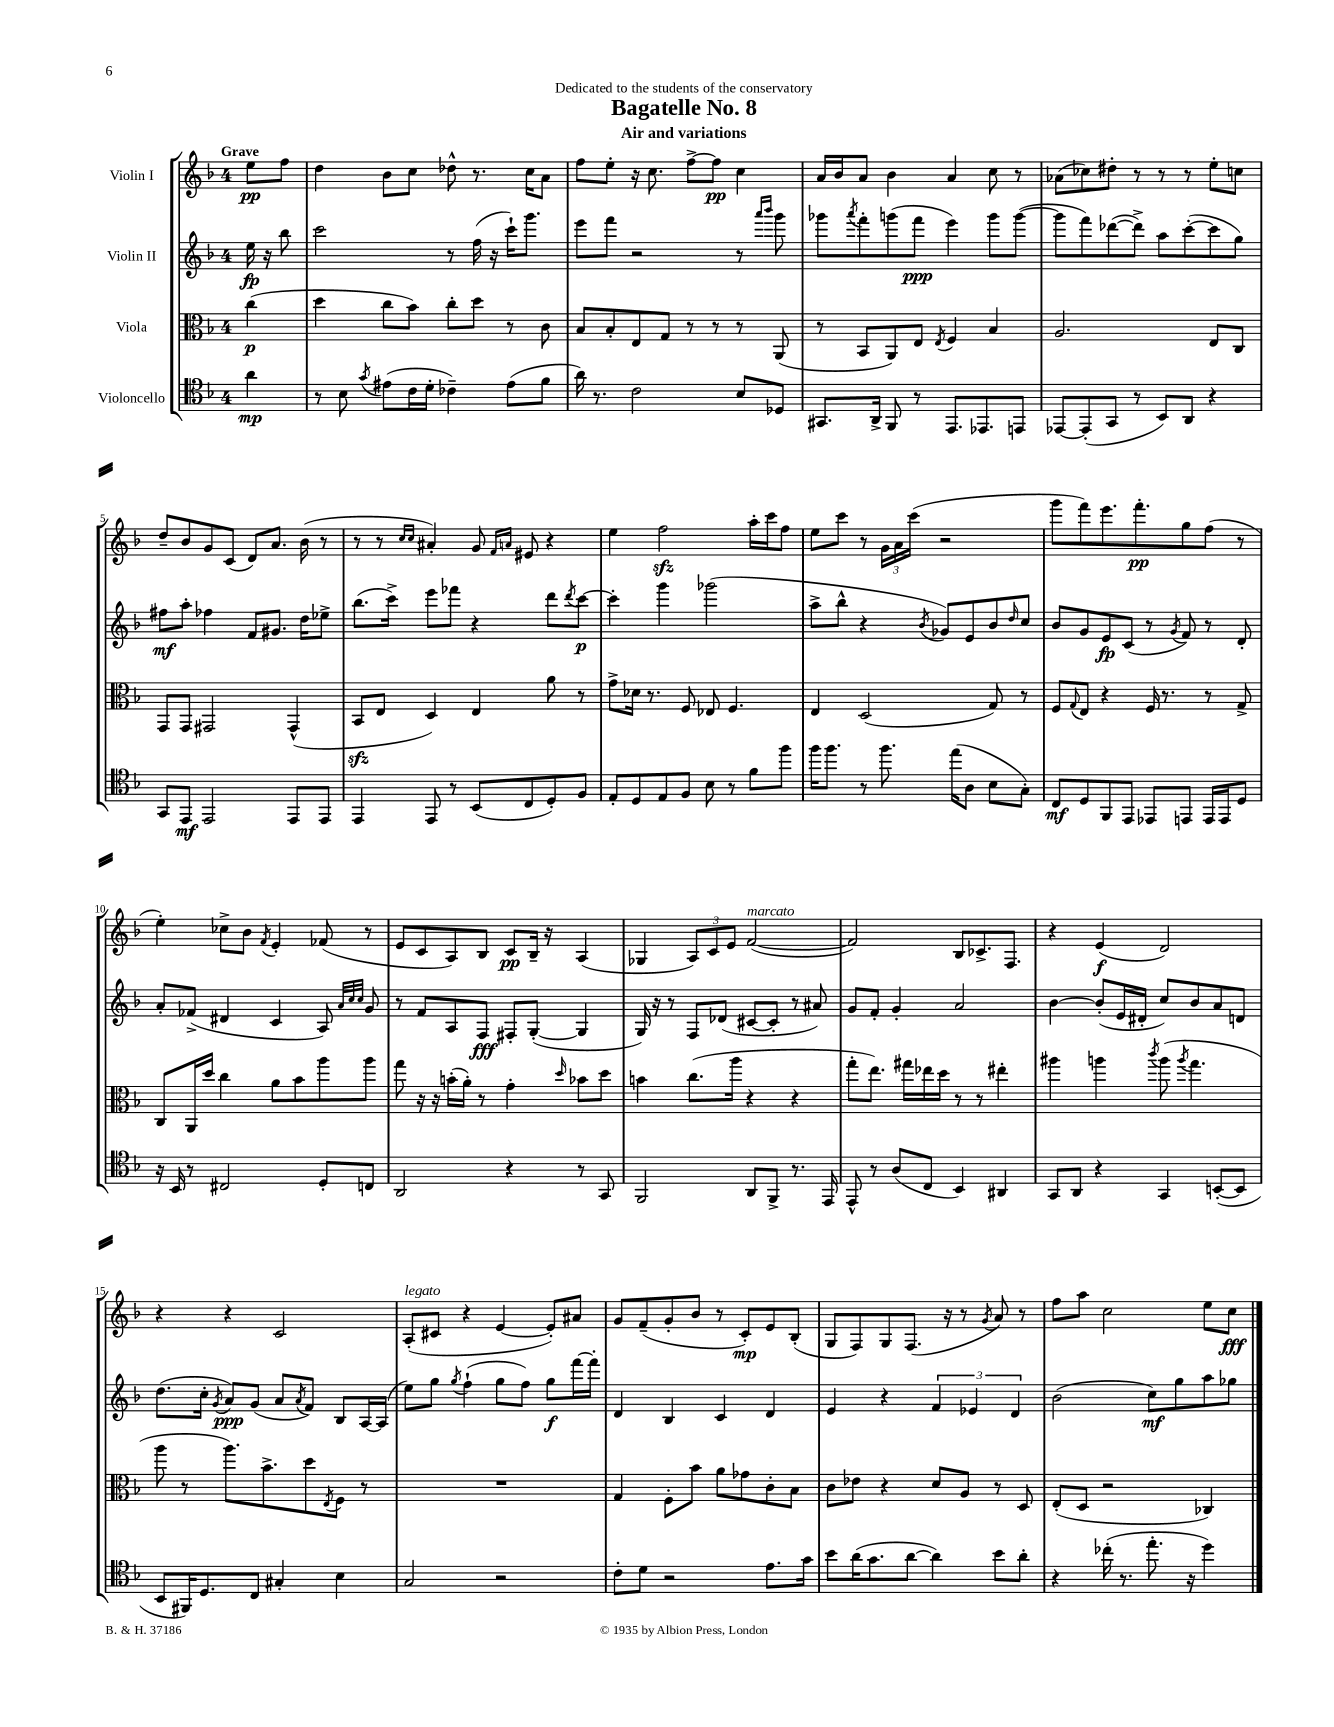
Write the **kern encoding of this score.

**kern	**kern	**kern	**kern
*staff4	*staff3	*staff2	*staff1
*clefC4	*clefC3	*clefG2	*clefG2
*k[b-]	*k[b-]	*k[b-]	*k[b-]
*M4/4	*M4/4	*M4/4	*M4/4
4a	(4cc	16ee	8ee
.	.	16r	.
.	.	8bb-	8ff
=	=	=	=
8r	4dd	2ccc	4dd
8B-	.	.	.
8qg	.	.	.
(8e#	8cc	.	8b-
16c	8b-)	.	8cc
16d'	.	.	.
4c-~)	8cc'	8r	8dd-^^
.	8dd	(16ff	8.r
.	.	16r	.
(8e#	8r	16ccc`)	.
.	.	8.ggg	16cc
8f	8c	.	8a
=	=	=	=
16a)	8B-	8eee	8ff
8.r	.	.	.
.	8B-'	8fff	8ee'
2c	8E	2r	16r
.	.	.	8.cc
.	8G	.	.
.	8r	.	[8ff^
.	8r	.	8ff]
8B-	8r	8r	4cc
.	.	16qqaaa	.
.	.	16qqbbb-	.
8D-	(8AA	8ggg	.
=	=	=	=
8.GG#	8r	8ggg-	16a
.	.	.	16b-
.	.	8qaaa	.
.	8BB-	8fff'	8a
16AA^	.	.	.
8FF	8AA)	(8ggg	4b-
8r	8E	8fff	.
.	8qE	.	.
8.EE	4F	4eee)	4a
8.EE-	.	.	.
.	4B-	8ggg	8cc
8EE	.	([8ggg	8r
=	=	=	=
[8EE-	2.A	8ggg]	(8a-
(8EE-']	.	8fff)	8cc-)
8GG	.	([8ddd-	8dd#'
8r	.	8ddd-^])	8r
8BB-)	.	8aa	8r
8AA	.	([8ccc'	8r
4r	8E	8ccc]	8ee'
.	8C	8gg)	8cc
=	=	=	=
8GG	8GG	8ff#	8dd~
8EE	8GG	8aa'	8b-
2EE	2GG#	4ff-	8g
.	.	.	(8c
.	.	8f	8d)
.	.	8.g#	8.a
8EE	(4GG#^^	.	.
.	.	16dd	(16b-
8EE	.	8ee-^	8r
=	=	=	=
4EE	8BB-	(8.bb-	8r
.	8E	.	8r
.	.	16ccc^)	.
.	.	.	16qqcc
.	.	.	16qqcc
8EE	4D)	8eee	4a#')
8r	.	8fff-	.
(8BB-	4E	4r	8g
.	.	.	16qqf
.	.	.	16qqa
8C	.	.	8e#
8D')	8a	8ddd	4r
.	.	8qddd	.
8F	8r	[8ccc	.
=	=	=	=
8E'	8g^	4ccc']	4ee
8D	16d-	.	.
.	8.r	.	.
8E	.	4ggg	2ff
8F	8F	.	.
8B-	8E-	(2ggg-	.
8r	4.F	.	.
8f	.	.	16aa'
.	.	.	16ccc
8ff	.	.	8ff
=	=	=	=
16ff	4E	8aa^	8ee
8.ff	.	.	.
.	.	8bb-^^	8ccc
8r	(2D	4r	8r
8.ff	.	.	24g
.	.	.	24a
.	.	.	(24ccc
.	.	8qb-	.
.	.	8g-)	2r
(16ee	.	.	.
8A	.	8e	.
8B-	8G)	8b-	.
.	.	16qqdd	.
8G')	8r	8cc	.
=	=	=	=
8C	8F	8b-	8ggg
.	8qqG	.	.
8D	8E	8g	8fff)
8FF	4r	8e	8.eee
8EE	.	(8c	.
.	.	.	8.fff'
8EE-	16F	8r	.
.	8.r	.	.
.	.	8qg	.
8EE	.	8f)	8gg
16EE	8r	8r	(8ff
16EE	.	.	.
8D	8G^	8d'	8r
=	=	=	=
16r	8C	8a'	4ee')
16BB-	.	.	.
8r	16AA	(8f-^	.
.	16dd	.	.
2C#	4cc	4d#	8cc-^
.	.	.	8b-
.	.	.	8qf
.	8a	4c	4e'
.	8b-	.	.
8D'	8aa	8A)	(8f-
.	.	32qqa	.
.	.	32qqcc	.
.	.	32qqcc	.
8C	8aa	8g	8r
=	=	=	=
2AA	8gg	8r	8e
.	16r	8f	8c
.	16r	.	.
.	(16b'	8A	8A)
.	16a')	.	.
.	8r	8F	8B-
4r	4g'	8F#'	8c
.	.	([8G'	16B-~
.	.	.	16r
.	16qqdd	.	.
8r	8b-	4G]	(4A
8GG	8dd	.	.
=	=	=	=
2FF	4b	16G)	4G-
.	.	16r	.
.	.	8r	.
.	(8.cc	8F	12A)
.	.	.	12c
.	.	(8d-	.
.	.	.	12e
.	16aa	.	.
8AA	4r	[8c#	([2f
8FF^	.	8c#']	.
8.r	4r	8r	.
.	.	8a#)	.
16EE	.	.	.
=	=	=	=
8EE^^	8gg'	8g	2f])
8r	8.ee)	8f'	.
(8A	.	4g'	.
.	16gg#	.	.
8C	16ee-	.	.
.	16dd	.	.
4BB-)	8r	2a	8B-
.	8r	.	8.c-^
4AA#	4ee#'	.	.
.	.	.	8.F
=	=	=	=
8GG	4aa#	[4b-	4r
8AA	.	.	.
4r	4aa	(8b-']	(4e
.	.	16e	.
.	.	16d#'	.
.	8qccc	.	.
4GG	(8aa	8cc)	2d)
.	8qaa	.	.
.	4.gg	8b-	.
([8BB'	.	8a	.
8BB]	.	8d	.
=	=	=	=
8BB-	8aa	(8.dd	4r
16FF#)	8r	.	.
8.D	.	16cc'	.
.	.	8qg	.
.	8.aa)	8a)	4r
8C	.	(8g	.
.	8.b-^	.	.
4G#'	.	8a	2c
.	.	8qa	.
.	8dd	8f)	.
.	8qE	.	.
4B-	8F	8B-	.
.	8r	[16A	.
.	.	(16A]	.
=	=	=	=
2G	1r	8ee)	(8A'
.	.	8gg	8c#
.	.	8qgg	.
.	.	(4ff`	4r
2r	.	8gg	[4e
.	.	8ff)	.
.	.	8gg	8e'])
.	.	[16fff	8a#
.	.	16fff']	.
=	=	=	=
8c'	4G	4d	8g
8d	.	.	(8f~
2r	8F'	4B-	8g'
.	8b-	.	8b-
.	8a	4c	8r
.	8g-	.	8c')
8.e	8c'	4d	8e
.	8B-	.	(8B-'
16g	.	.	.
=	=	=	=
8b-	8c	4e	8G
(16a	8e-	.	8F)
8.g	.	.	.
.	4r	4r	8G
[8a	.	.	(8.F
4a])	8d	6f	.
.	.	.	16r
.	8A	.	8r
.	.	6e-	.
.	.	.	8qg
8b-	8r	.	8a)
.	.	6d	.
8a'	8D	.	8r
=	=	=	=
4r	(8E'	(2b-	8ff
.	8D	.	8aa
(16cc-'	2r	.	2cc
8.r	.	.	.
8.ee'	.	8cc)	.
.	.	8gg	.
16r	.	.	.
4dd)	4C-)	8aa	8ee
.	.	8gg-	8cc
==	==	==	==
*-	*-	*-	*-
